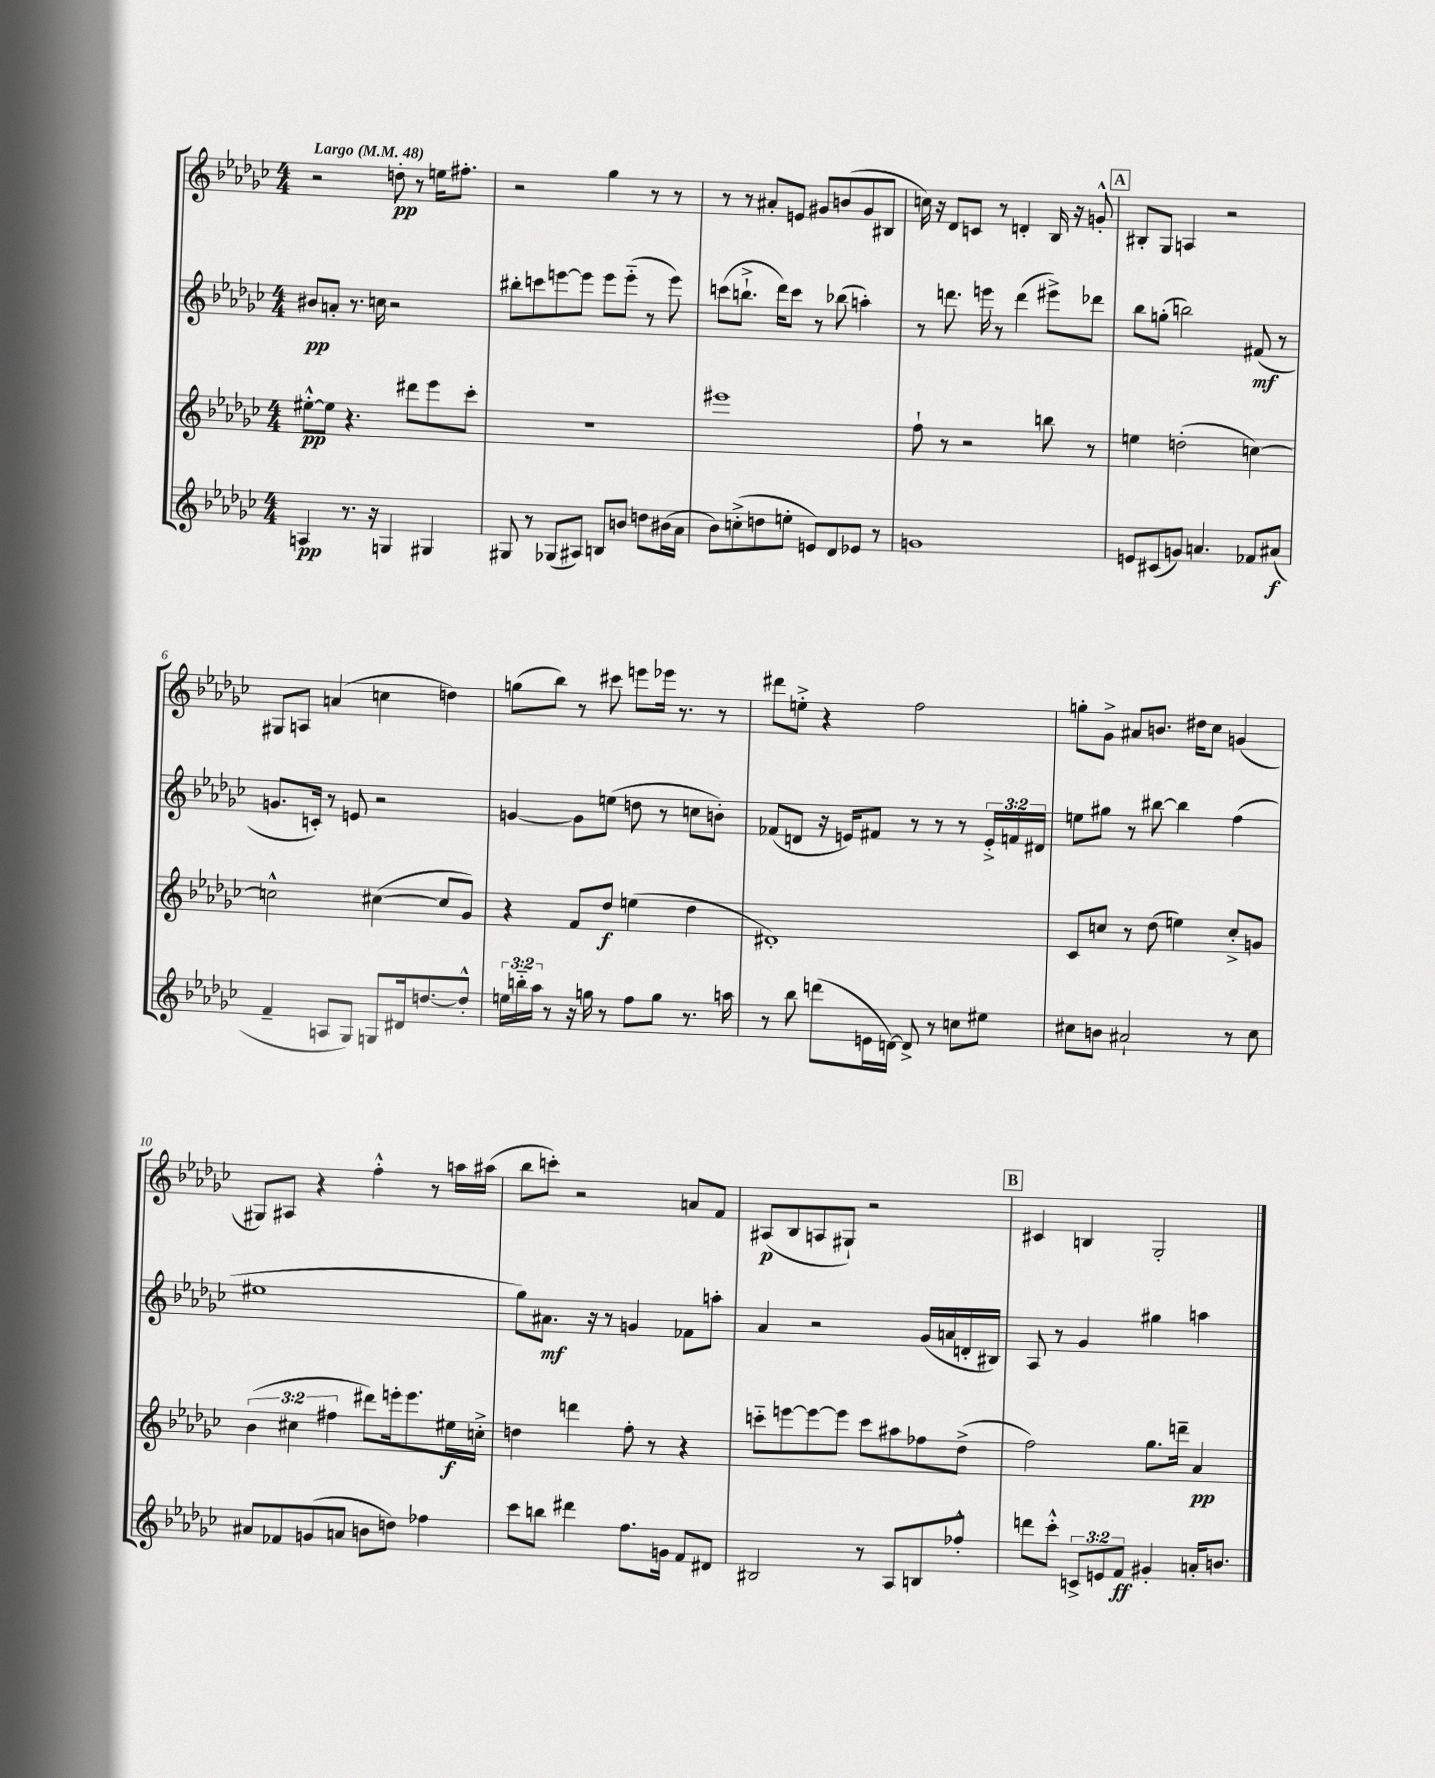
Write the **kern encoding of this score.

**kern	**dynam	**kern	**dynam	**kern	**dynam	**kern	**dynam
*part4	*part4	*part3	*part3	*part2	*part2	*part1	*part1
*staff4	*staff4	*staff3	*staff3	*staff2	*staff2	*staff1	*staff1
*clefG2	*	*clefG2	*	*clefG2	*	*clefG2	*
*k[b-e-a-d-g-c-]	*	*k[b-e-a-d-g-c-]	*	*k[b-e-a-d-g-c-]	*	*k[b-e-a-d-g-c-]	*
*M4/4	*	*M4/4	*	*M4/4	*	*M4/4	*
*MM48	*	*MM48	*	*MM48	*	*MM48	*
=1	=1	=1	=1	=1	=1	=1	=1
!	!	!	!	!	!	!LO:TX:a:B:t=Largo	!
4An/	pp	[8ee#X'^^\L	pp	8b#X/L	pp	2r	.
.	.	8ee#\J]	.	8an'/J	.	.	.
8.r	.	4.r	.	8.r	.	.	.
16r	.	.	.	16ccn\	.	.	.
4Gn/	.	.	.	2r	.	8ddn'\	pp
.	.	8ddd#X\L	.	.	.	8r	.
4G#X/	.	8eee-\	.	.	.	16een\KL	.
.	.	.	.	.	.	8.ff#X'\J	.
.	.	8ccc-'\J	.	.	.	.	.
=2	=2	=2	=2	=2	=2	=2	=2
8G#X/	.	1r	.	8bb#X'\L	.	2r	.
8r	.	.	.	8cccn\	.	.	.
(8G-X/L	.	.	.	[8eeen\	.	.	.
8A#X/J)	.	.	.	8eee\J]	.	.	.
8Bn/L	.	.	.	8eee\L	.	4gg-\	.
8bn/J	.	.	.	(8eee\J	.	.	.
8ddn\L	.	.	.	8r	.	8r	.
(16b#X\L	.	.	.	8eee\)	.	8r	.
16a-\JJ	.	.	.	.	.	.	.
=3	=3	=3	=3	=3	=3	=3	=3
8b-\L)	.	1eee#X	.	(8cccn\L	.	8r	.
(8ccn'^\	.	.	.	8.bbn`^\J	.	8r	.
8ddn\	.	.	.	.	.	8a#X'/L	.
.	.	.	.	16ddd-\KL)	.	.	.
8een'\J	.	.	.	8ccc\J	.	8en/J	.
8en/L)	.	.	.	8r	.	8g#X/L	.
8d-/	.	.	.	(8bb-X\	.	(8bn/	.
8e-X/J	.	.	.	4aan'\)	.	8g#/	.
8r	.	.	.	.	.	8B#X/J	.
=4	=4	=4	=4	=4	=4	=4	=4
1gn	.	8ff`\	.	8r	.	16ccn\)	.
.	.	.	.	.	.	16r	.
.	.	8r	.	8.dddn\	.	8d-/L	.
.	.	2r	.	.	.	8cn/J	.
.	.	.	.	16eeen\	.	.	.
.	.	.	.	8r	.	8r	.
.	.	.	.	(4ddd\	.	4dn'/	.
.	.	8bbn\	.	8eee#X^\L)	.	16B-/	.
.	.	.	.	.	.	16r	.
.	.	8r	.	8ddd-X\J	.	8gn'^^/	.
!!LO:REH:place=s1:t=A
=5	=5	=5	=5	=5	=5	=5	=5
8en/L	.	4een\	.	8bb-\L	.	8B#X'/L	.
(8c#X/	.	.	.	(8ggn'\J	.	8G-/J	.
8gn/J)	.	(2ddn'\	.	2bbn\)	.	4An/	.
4.an/	.	.	.	.	.	.	.
.	.	.	.	.	.	2r	.
8f-X/L	.	[4ccn\)	.	(8f#X/	mf	.	.
(8a#X/J	f	.	.	8r	.	.	.
!!LO:LB:g=z
=6	=6	=6	=6	=6	=6	=6	=6
4f~/	.	2ccn^^\]	.	8.gn/L	.	8G#X/L	.
.	.	.	.	.	.	8An/J	.
.	.	.	.	16cn'/Jk)	.	.	.
8An/L	.	.	.	8r	.	(4an/	.
8G-/J)	.	.	.	8en/	.	.	.
8Gn/L	.	([4cc#X\	.	2r	.	4ccn\	.
16d#X/k	.	.	.	.	.	.	.
[8.ddn/	.	.	.	.	.	.	.
.	.	8cc#/L]	.	.	.	4ddn\)	.
8dd'^^/J]	.	8g-/J)	.	.	.	.	.
=7	=7	=7	=7	=7	=7	=7	=7
24een\LL	.	4r	.	[4gn/	.	(8ggn\L	.
24bbn\	.	.	.	.	.	.	.
24aa-\JJ	.	.	.	.	.	.	.
8r	.	.	.	.	.	8bb-\J)	.
16r	.	8f/L	.	8g\L]	.	8r	.
16ggn\	.	.	.	.	.	.	.
8r	.	8dd-/J	f	(8een\J	.	8ccc#X\	.
8ff\L	.	(4een\	.	8ddn\	.	8eeen\L	.
8gg\J	.	.	.	8r	.	16eee-X\Jk	.
.	.	.	.	.	.	8.r	.
8.r	.	4dd-\	.	8ccn\L	.	.	.
.	.	.	.	8bn'\J)	.	8r	.
16aan\	.	.	.	.	.	.	.
=8	=8	=8	=8	=8	=8	=8	=8
8r	.	1d#X')	.	(8f-X/L	.	8ddd#X\L	.
8bb-\	.	.	.	8dn/J	.	8een'^\J	.
(8dddn\L	.	.	.	16r	.	4r	.
.	.	.	.	16en/KL)	.	.	.
16en\L	.	.	.	8f#X/J	.	.	.
[16dn\JJ)	.	.	.	.	.	.	.
8d^/]	.	.	.	8r	.	2ff\	.
8r	.	.	.	8r	.	.	.
8ccn\L	.	.	.	8r	.	.	.
8ee#X\J	.	.	.	24e'^/LL	.	.	.
.	.	.	.	24fn/	.	.	.
.	.	.	.	24d#X/JJ	.	.	.
=9	=9	=9	=9	=9	=9	=9	=9
8cc#X\L	.	8c-/L	.	8een\L	.	8ggn'\L	.
8bn\J	.	8ccn/J	.	8gg#X\J	.	8g-^\J	.
2a#X`/	.	8r	.	8r	.	8a#X/L	.
.	.	(8dd-\	.	[8bb#X\	.	8.bn/J	.
.	.	4een\)	.	4bb#\]	.	.	.
.	.	.	.	.	.	16dd#X\KL	.
.	.	.	.	.	.	8cc-\J	.
8r	.	8cc'^/L	.	(4ff\	.	(4gn/	.
8cc#\	.	8gn/J	.	.	.	.	.
!!LO:LB:g=z
=10	=10	=10	=10	=10	=10	=10	=10
8a#X/L	.	(6b-\	.	1ee#X	.	8G#X/L)	.
8f-X/	.	.	.	.	.	8A#X/J	.
.	.	6cc#X\	.	.	.	.	.
(8gn/	.	.	.	.	.	4r	.
.	.	6ff#X\	.	.	.	.	.
8an/J	.	.	.	.	.	.	.
8bn\L	.	8ddd#X\L)	.	.	.	4ff'^^\	.
8ddn\J)	.	16eeen'\k	.	.	.	.	.
.	.	8.eee\	.	.	.	.	.
4ff-X\	.	.	.	.	.	8r	.
.	.	16ee#X\L	f	.	.	16aan\LL	.
.	.	16ccn'^\JJ	.	.	.	(16aa#X\JJ	.
=11	=11	=11	=11	=11	=11	=11	=11
8ccc-\L	.	4ddn\	.	8gg-\L)	.	8bb-\L	.
8bbn\J	.	.	.	8.a#X\J	mf	8cccn'\J)	.
4ddd#X\	.	4dddn\	.	.	.	2r	.
.	.	.	.	16r	.	.	.
.	.	.	.	8r	.	.	.
8.ff\L	.	8ff'\	.	4gn/	.	.	.
.	.	8r	.	.	.	.	.
16gn\Jk	.	.	.	.	.	.	.
8f/L	.	4r	.	8f-X\L	.	8an/L	.
8d#X/J	.	.	.	8aan'\J	.	8f/J	.
=12	=12	=12	=12	=12	=12	=12	=12
2B#X/	.	8cccn\L	.	4a-/	.	(8A#X/L	p
.	.	[8eeen\	.	.	.	8B-/	.
.	.	8eee\_	.	2r	.	8An/	.
.	.	8eee\J]	.	.	.	8G#X`/J)	.
8r	.	8ccc\L	.	.	.	2r	.
8A-/L	.	8aa#X\	.	.	.	.	.
8Bn/	.	8ff-X\	.	(16g-/LL	.	.	.
.	.	.	.	16an/	.	.	.
8ff-X'^^/J	.	(8dd-^\J	.	16dn'/	.	.	.
.	.	.	.	16B#X/JJ)	.	.	.
!!LO:REH:place=s1:t=B
=13	=13	=13	=13	=13	=13	=13	=13
8dddn\L	.	2ff\)	.	8A-/	.	4c#X/	.
8ccc-'^^\J	.	.	.	8r	.	.	.
12cn^/L	.	.	.	4g-/	.	4Bn/	.
12en/	.	.	.	.	.	.	.
12f/J	ff	.	.	.	.	.	.
4g#X'/	.	8.gg-\L	.	4gg#X\	.	2G-'/	.
.	.	16dddn~\Jk	.	.	.	.	.
16an'/KL	.	4a-/	pp	4aan\	.	.	.
8.bn/J	.	.	.	.	.	.	.
==	==	==	==	==	==	==	==
*-	*-	*-	*-	*-	*-	*-	*-
